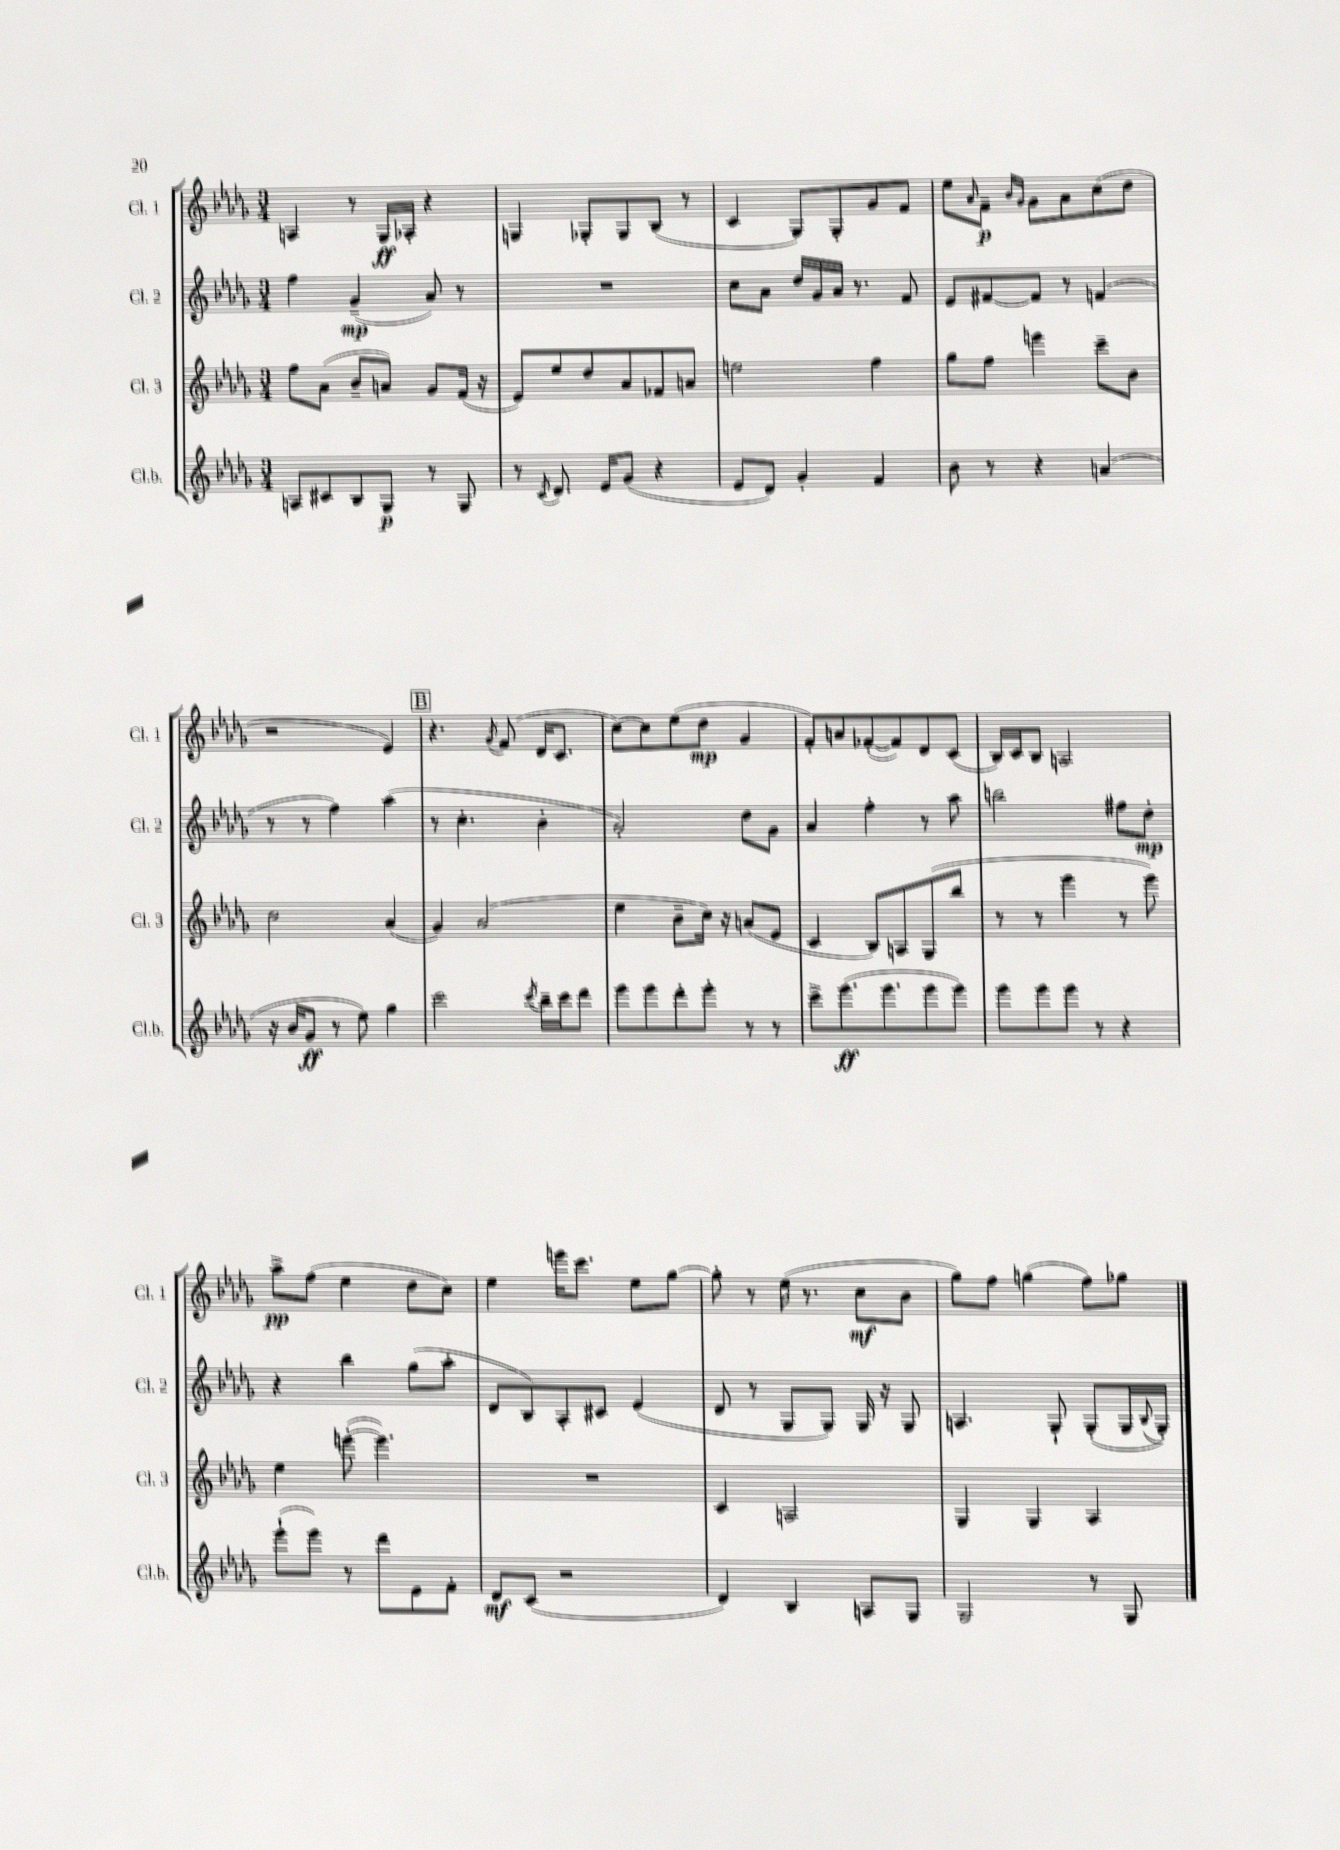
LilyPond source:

<<
\new StaffGroup <<
\new Staff = "s0" \with { instrumentName = "Cl. 1" shortInstrumentName = "Cl. 1" } {
    \clef treble \key des \major \numericTimeSignature \time 3/4
    a4 r8 ges16\ff aes16-. r4 |
    g4 ges8-. ges8 bes8( r8 |
    c'4 ges8) ges8-. ges'8 f'8 |
    ees''8 \grace { aes'16 } f'8--\p \grace { bes'16 ges'16 } ges'8 aes'8 c''8( des''8 |
    r2 ees'4) |
    \mark \markup { \box "B" } r4. \acciaccatura { ges'8 } f'8( des'16 c'8. |
    c''8~) c''8 ees''8( des''8\mp ges'4 |
    f'8-.) a'8 fes'8~-.( fes'8) des'8 c'8( |
    bes16) c'16 bes8 a2 |
    aes''8->\pp f''8( ees''4 des''8 c''8) |
    ees''4 e'''16 c'''8. ees''8 ges''8~ |
    ges''8-. r8 ees''16( r8. c''8\mf bes'8 |
    ges''8) f''8 g''4( f''8) ges''8 \bar "|." |
}
\new Staff = "s1" \with { instrumentName = "Cl. 2" shortInstrumentName = "Cl. 2" } {
    \clef treble \key des \major \numericTimeSignature \time 3/4
    f''4 ges'4--\mp( aes'8) r8 |
    R2. |
    c''8 aes'8 des''16 ges'16 aes'16 r8. f'8 |
    ees'8 fis'8~ fis'8 r8 f'4( |
    r8 r8 f''4) aes''4( |
    \mark \markup { \box "B" } r8 c''4.-. bes'4-. |
    aes'2-.) des''8 ges'8 |
    aes'4 f''4-. r8 aes''8 |
    b''2 fis''8 des''8-.\mp |
    r4 bes''4 ges''8( aes''8-. |
    des'8 bes8) aes8-. cis'8 ees'4( |
    des'8 r8 ges8 ges8) ges16 r16 ges8 |
    a4. ges8-! ges8-.( ges16 \appoggiatura { bes8 } ges16-.) \bar "|." |
}
\new Staff = "s2" \with { instrumentName = "Cl. 3" shortInstrumentName = "Cl. 3" } {
    \clef treble \key des \major \numericTimeSignature \time 3/4
    f''8 aes'8( bes'8-- a'8) ges'8 f'16( r16 |
    ees'8) ees''8 des''8 aes'8 fes'8 a'8 |
    e''2 f''4 |
    ges''8 f''8 e'''4 c'''8-- bes'8 |
    c''2 aes'4( |
    \mark \markup { \box "B" } ges'4) aes'2( |
    ees''4 bes'8-- c''16) r16 a'8( ees'8 |
    c'4 bes8) a8 ges8( bes''8 |
    r8 r8 ees'''4 r8 ees'''8) |
    ees''4 e'''8~-.( e'''4.) |
    R2. |
    c'4 a2 |
    ges4 ges4 aes4 \bar "|." |
}
\new Staff = "s3" \with { instrumentName = "Cl.b." shortInstrumentName = "Cl.b." } {
    \clef treble \key des \major \numericTimeSignature \time 3/4
    a8 cis'8 bes8 ges8\p r8 ges8 |
    r8 \acciaccatura { c'8 } des'8. ees'16 ges'8( r4 |
    ees'8 des'8) ges'4-. f'4 |
    bes'8 r8 r4 a'4( |
    r16 bes'16 ges'8\ff r8 ees''8) ges''4 |
    \mark \markup { \box "B" } c'''2 \acciaccatura { c'''8 } bes''16-- c'''16 des'''8 |
    ees'''8 ees'''8 des'''8-. ees'''8-. r8 r8 |
    c'''8-> ees'''8.\ff( ees'''8. ees'''8 ees'''8) |
    ees'''8 ees'''8 ees'''8 r8 r4 |
    ees'''8-!( ees'''8) r8 des'''8 ees'8 f'8-. |
    des'8\mf c'8( r2 |
    des'4) bes4 a8 ges8 |
    ges2 r8 ges8 \bar "|." |
}
>>
>>
\layout { \context { \Score \remove "Bar_number_engraver" } }
